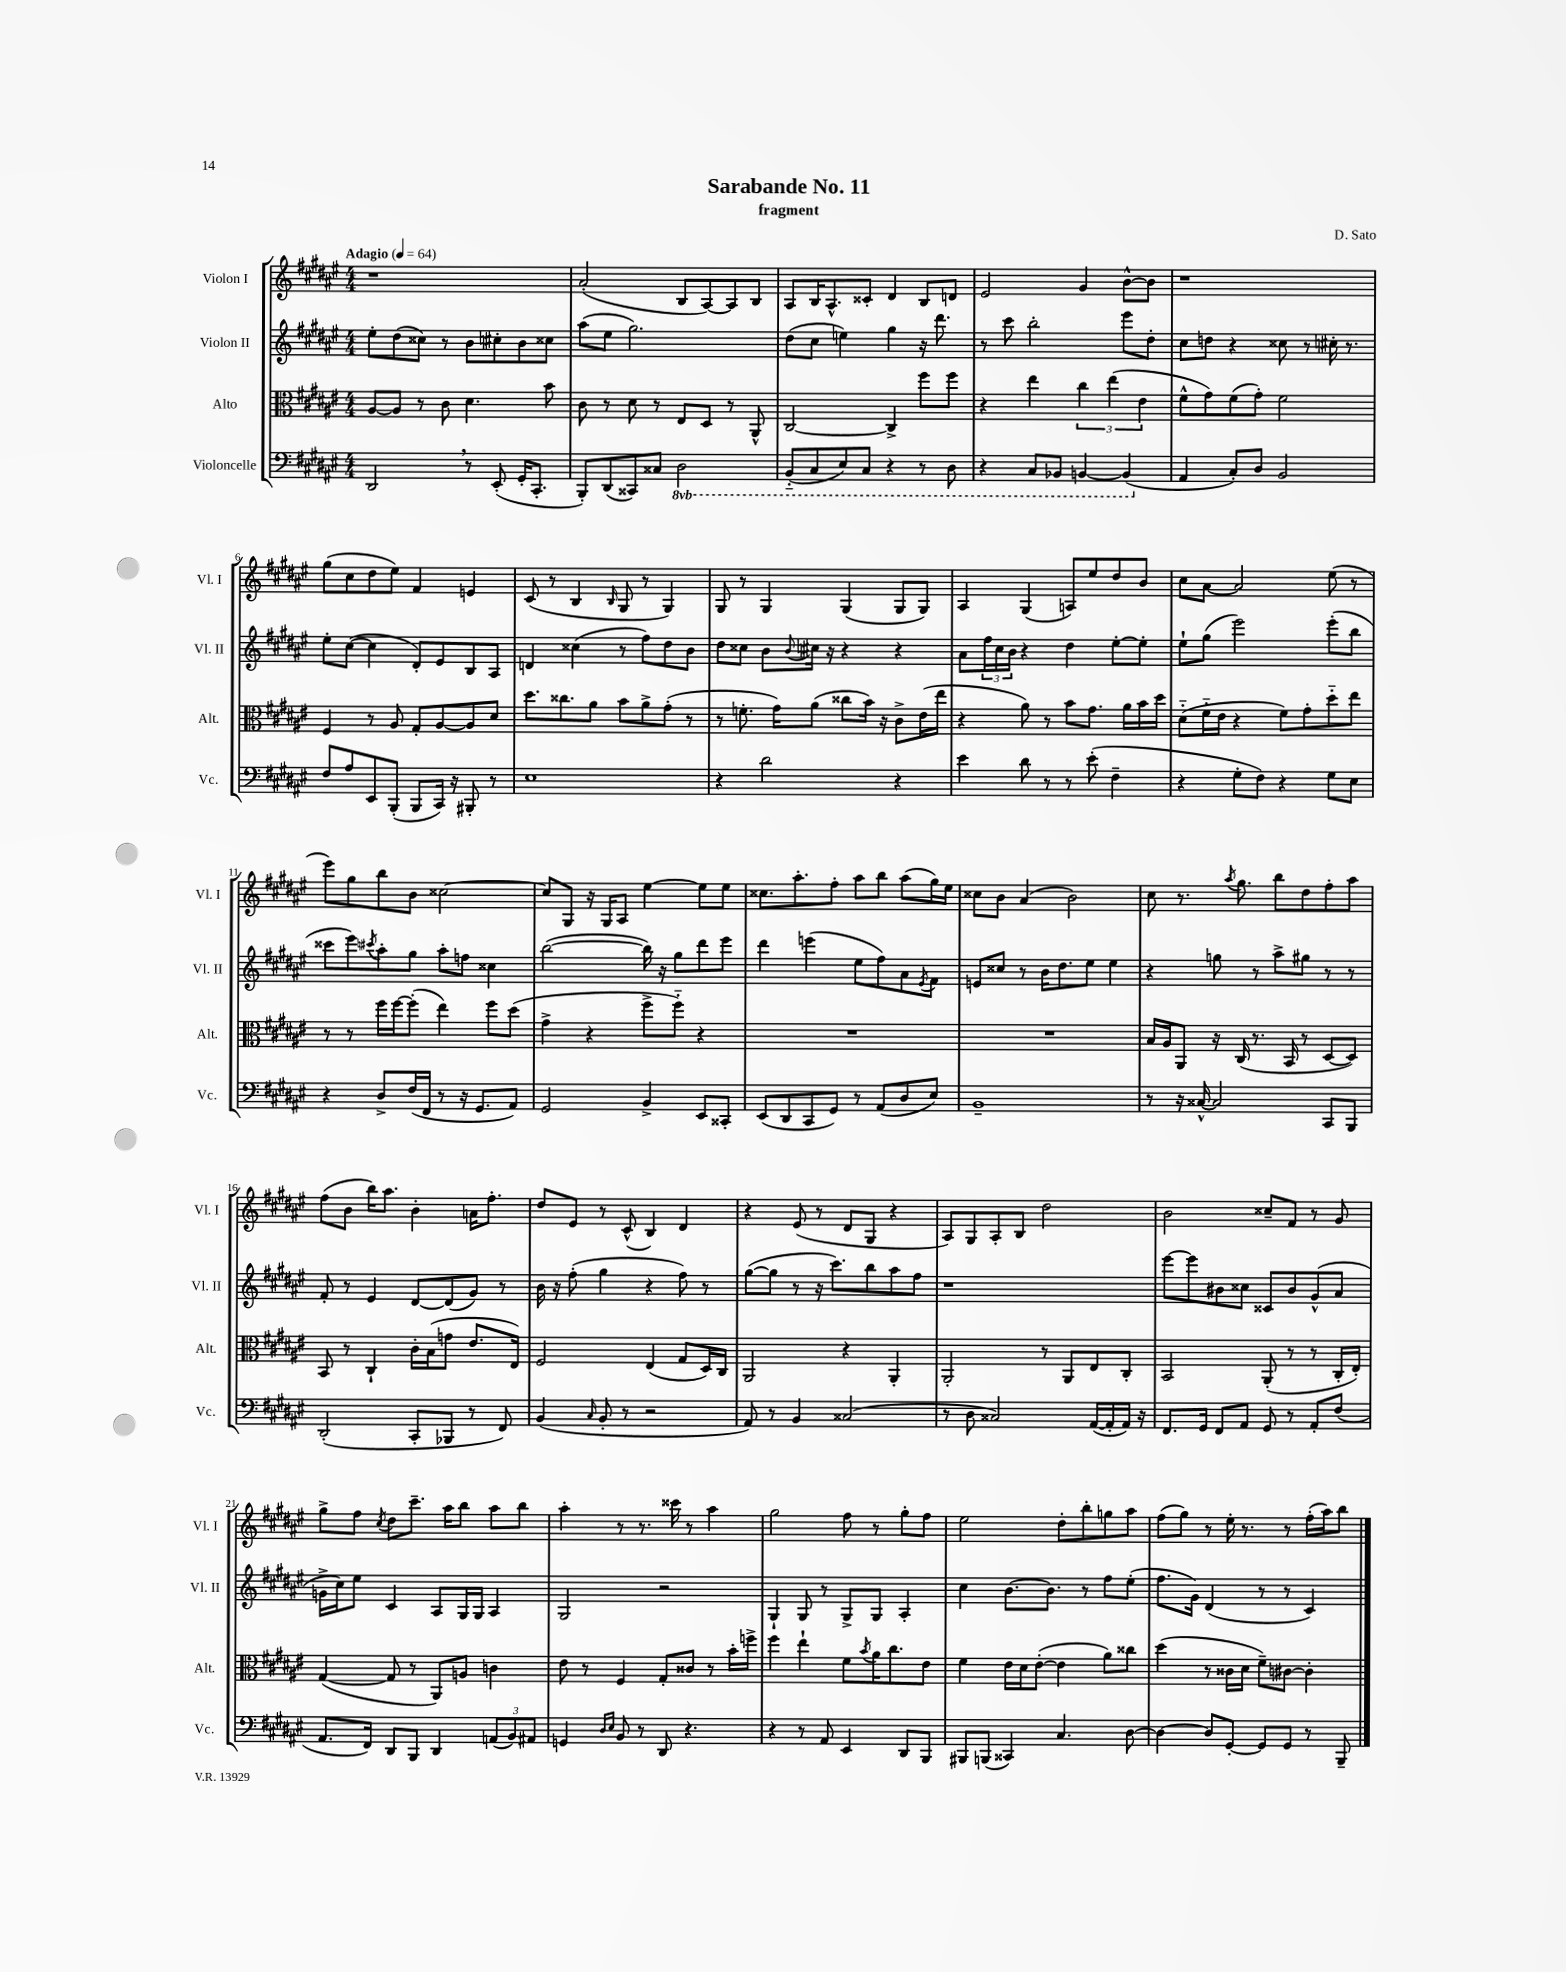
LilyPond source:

\header { title = "Sarabande No. 11" composer = "D. Sato" subtitle = "fragment" }
<<
\new StaffGroup <<
\new Staff = "s0" \with { instrumentName = "Violon I" shortInstrumentName = "Vl. I" } {
    \clef treble \key fis \major \numericTimeSignature \time 4/4 \tempo "Adagio" 4 = 64
    r1 |
    ais'2-.( b8 ais8~) ais8 b8 |
    ais8 b16 ais8.-^ cisis'8-. dis'4 b8 d'8 |
    eis'2 gis'4 b'8~-^ b'8 |
    r1 |
    gis''8( cis''8 dis''8 eis''8) fis'4 e'4 |
    cis'8( r8 b4 \grace { b16 } gis8 r8 gis4) |
    gis8 r8 gis4 gis4( gis8 gis8) |
    ais4 gis4( a8) eis''8 dis''8 b'8 |
    cis''8 ais'8~ ais'2 eis''8( r8 |
    eis'''8) gis''8 b''8 b'8 cisis''2~ |
    cisis''8 gis8 r16 gis16 ais8 eis''4~ eis''8 eis''8 |
    cisis''8. ais''8.-. fis''8-. ais''8 b''8 ais''8( gis''16) eis''16 |
    cisis''8 b'8 ais'4( b'2) |
    cis''8 r8. \acciaccatura { ais''8 } gis''8. b''8 dis''8 fis''8-. ais''8 |
    fis''8( b'8 b''16) ais''8. b'4-. a'16 fis''8.-. |
    dis''8 eis'8 r8 cis'8-^( b4) dis'4 |
    r4 eis'8( r8 dis'8 gis8 r4 |
    ais8) gis8 ais8-. b8 dis''2 |
    b'2 cisis''8-- fis'8 r8 gis'8 |
    gis''8-> fis''8 \acciaccatura { cis''8 } dis''8 cis'''8.-- ais''16 b''8 ais''8 b''8 |
    ais''4-. r8 r8. cisis'''16 r8 ais''4 |
    gis''2 fis''8 r8 gis''8-. fis''8 |
    eis''2 dis''8-. b''8-. g''8 ais''8 |
    fis''8( gis''8) r8 eis''16-. r8. r8 fis''16-.( ais''16) b''8 \bar "|." |
}
\new Staff = "s1" \with { instrumentName = "Violon II" shortInstrumentName = "Vl. II" } {
    \clef treble \key fis \major \numericTimeSignature \time 4/4
    eis''8-. dis''8( cisis''8) r8 b'8 cis''8-. b'8 cisis''8 |
    ais''8( eis''8 gis''2.) |
    dis''8( cis''8 e''4) gis''4 r16 dis'''8. |
    r8 cis'''8 b''2-. eis'''8 dis''8-. |
    cis''8 d''8 r4 cisis''8 r8 cis''16-. r8. |
    eis''8-. cis''8~( cis''4 dis'8-.) eis'8 b8 ais8 |
    d'4 cisis''4( r8 fis''8) dis''8 b'8 |
    dis''8 cisis''8 b'8 \appoggiatura { b'8 } cis''16 r16 r4 r4 |
    ais'8 \tuplet 3/2 { fis''16 cis''16 b'16 } r4 dis''4 eis''8~-. eis''8-. |
    eis''8-! gis''8( eis'''2) eis'''8-.( b''8 |
    cisis'''8 eis'''8) \acciaccatura { cis'''8 } ais''8-. gis''8 ais''8-. f''8 cisis''4 |
    b''2~( b''16) r16 gis''8 dis'''8 eis'''8 |
    dis'''4 e'''4( eis''8 fis''8) ais'8 \acciaccatura { eis'8 } fis'8 |
    e'8 cisis''8 r8 b'16 dis''8. eis''8 eis''4 |
    r4 g''8 r8 ais''8-> gis''8 r8 r8 |
    fis'8-. r8 eis'4 dis'8~ dis'8( gis'8) r8 |
    b'16 r16 fis''8-.( gis''4 r4 fis''8) r8 |
    gis''8~( gis''8 r8 r16 cis'''8.) b''8 ais''8 fis''8 |
    r1 |
    eis'''8~ eis'''8 bis'8 cisis''8 cisis'8 bis'8 gis'8-^( ais'8 |
    g'16-> cis''16) eis''8 cis'4 ais8 gis16 gis16 ais4 |
    gis2 r2 |
    gis4-! gis8 r8 gis8-> gis8 ais4-. |
    cis''4 b'8.~ b'8. r8 fis''8 eis''8-.( |
    fis''8. gis'16) dis'4( r8 r8 cis'4) \bar "|." |
}
\new Staff = "s2" \with { instrumentName = "Alto" shortInstrumentName = "Alt." } {
    \clef alto \key fis \major \numericTimeSignature \time 4/4
    ais8~ ais8 r8 cis'8 dis'4. b'8 |
    cis'8 r8 dis'8 r8 eis8 dis8 r8 ais,8-^ |
    cis2~ cis4-> fis''8 fis''8 |
    r4 eis''4 \tuplet 3/2 { cis''4 eis''4( eis'4 } |
    fis'8-^ gis'8) fis'8( gis'8-.) fis'2 |
    fis4 r8 ais8 gis8-. ais8~ ais8 dis'8 |
    dis''8. cisis''8. ais'8 b'8 ais'8-> gis'8-.( r8 |
    r8 f'8.-. gis'16) ais'8( cisis''8 b'16) r16 cis'8-> eis'16( eis''16 |
    r4 ais'8) r8 b'8 gis'8. ais'16 b'16 dis''16 |
    dis'8-_( fis'16-_ eis'16 r4 fis'8) gis'8-. dis''8-_ eis''8 |
    r8 r8 fis''16 fis''16~ fis''8-.( eis''4) fis''8 dis''8( |
    gis'4-> r4 fis''8-> fis''8-_) r4 |
    R1 |
    R1 |
    b16 ais16 ais,8 r16 cis16( r8. b,16 r8 dis8~ dis8) |
    b,8 r8 cis4-! cis'16-. b16( g'8 eis'8. eis16) |
    fis2 eis4( gis8 dis16) cis16 |
    ais,2 r4 ais,4-. |
    ais,2-. r8 ais,8 eis8 cis8-. |
    b,2 ais,8-.( r8 r8 cis16-. eis16-.) |
    gis4~( gis8 r8 ais,8) a8 c'4 |
    eis'8 r8 fis4 gis8-. cisis'8 r8 b'16-. f''16-> |
    fis''4 eis''4-! fis'8 \acciaccatura { b'8 } ais'16 cis''8. eis'8 |
    fis'4 eis'16 dis'16 eis'8~-.( eis'4 ais'8) cisis''8 |
    dis''4( r8 cisis'16 dis'16 fis'8--) cis'8~ cis'4-. \bar "|." |
}
\new Staff = "s3" \with { instrumentName = "Violoncelle" shortInstrumentName = "Vc." } {
    \clef bass \key fis \major \numericTimeSignature \time 4/4 \set Staff.ottavationMarkups = #ottavation-simple-ordinals
    dis,2 \breathe r8 eis,8-.( gis,16-. cis,8.-. |
    b,,8-.) dis,8( cisis,8) cisis8 \ottava #-1 dis,2 |
    b,,8-_( cis,8 eis,8) cis,8 r4 r8 dis,8 |
    r4 cis,8 bes,,8 b,,4~ b,,4( \ottava #0 |
    ais,4 cis8-.) dis8 b,2 |
    fis8 ais8 eis,8 b,,8-.( b,,8 cis,16) r16 bis,,8-. r8 |
    eis1 |
    r4 dis'2 r4 |
    eis'4 dis'8 r8 r8 eis'8-.( fis4-- |
    r4 gis8-. fis8) r4 gis8 eis8 |
    r4 dis8-> fis16( fis,16 r8 r16 gis,8. ais,8) |
    gis,2 b,4-> eis,8 cisis,8-. |
    eis,8( dis,8 cis,8 gis,8) r8 ais,8( dis8 eis8) |
    b,1-- |
    r8 r16 cisis16~-^ cisis2 cis,8 b,,8 |
    dis,2-.( cis,8-. bes,,8 r8 fis,8) |
    b,4( \grace { cis16 } b,8-. r8 r2 |
    ais,8) r8 b,4 cisis2( |
    r8 dis8 cisis2) ais,16~( ais,16-. ais,16) r16 |
    fis,8. gis,16 fis,8 ais,8 gis,8 r8 ais,8-. fis8( |
    ais,8. fis,16) dis,8 b,,8 dis,4 \tuplet 3/2 { a,8( b,8) ais,8 } |
    g,4 \grace { dis16 eis16 } b,8 r8 dis,8 r4. |
    r4 r8 ais,8 eis,4 dis,8 b,,8 |
    bis,,8 b,,8( cisis,4) cis4. dis8~ |
    dis4~ dis8 gis,8~-. gis,8 gis,8 r8 b,,8-- \bar "|." |
}
>>
>>
